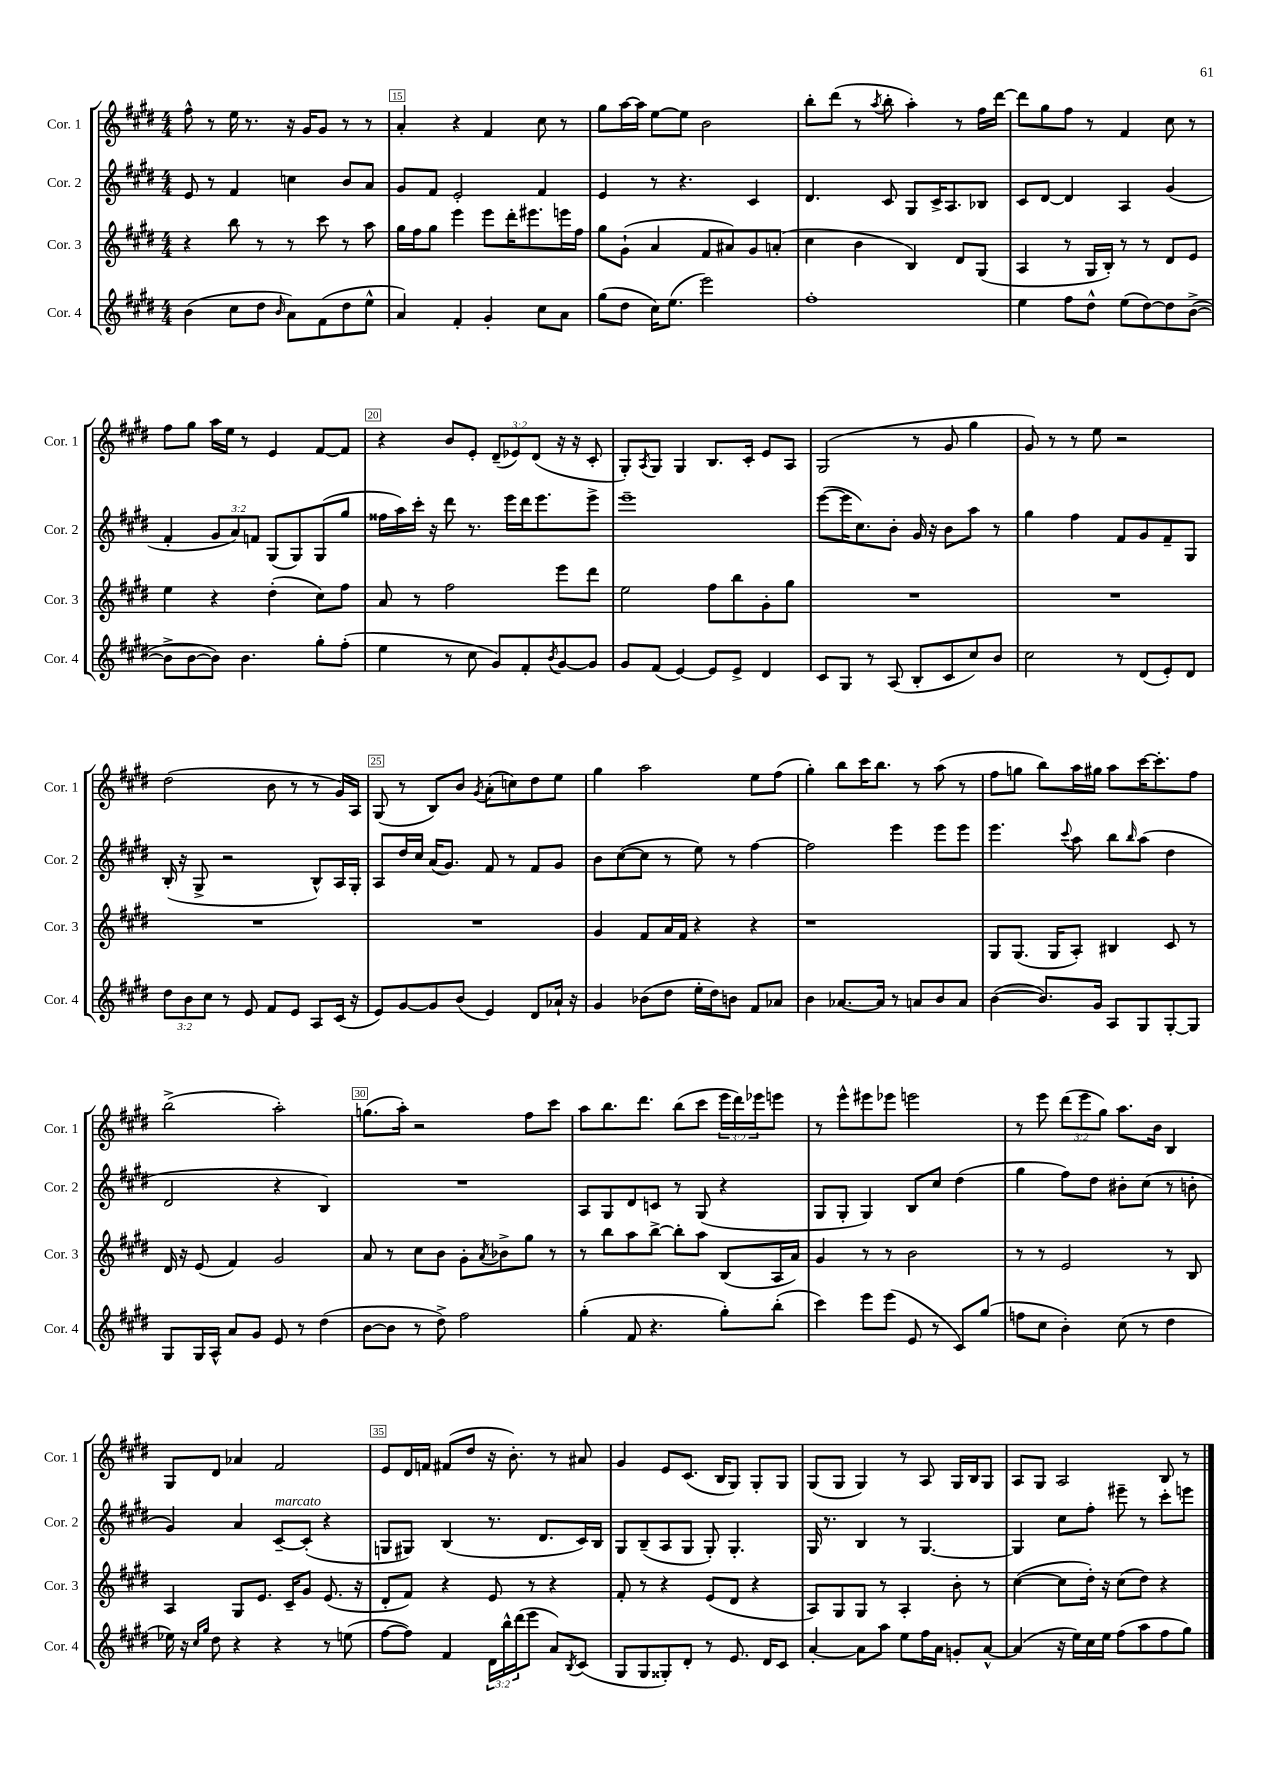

**kern	**kern	**kern	**kern
*staff4	*staff3	*staff2	*staff1
*clefG2	*clefG2	*clefG2	*clefG2
*k[f#c#g#d#]	*k[f#c#g#d#]	*k[f#c#g#d#]	*k[f#c#g#d#]
*M4/4	*M4/4	*M4/4	*M4/4
(4b\	4r	8e/	8ff#^^\
.	.	8r	8r
8cc#\L	8bb\	4f#/	16ee\
.	.	.	8.r
8dd#\J	8r	.	.
16qqb/	.	.	.
8a\L)	8r	4cc\	16r
.	.	.	16g#/LK
(8f#\	8ccc#\	.	8g#/J
8dd#\	8r	8b/L	8r
8ee^^\J	8aa\	8a/J	8r
=	=	=	=
4a/)	16gg#\LL	8g#/L	4a'/
.	16ff#\J	.	.
.	8gg#\J	8f#/J	.
4f#'/	4eee\	2e'/	4r
4g#'/	8eee\L	.	4f#/
.	16ddd#'\K	.	.
.	8.eee#\	.	.
8cc#\L	.	4f#/	8cc#\
8a\J	16eee\L	.	8r
.	16ff#\JJ	.	.
=	=	=	=
(8gg#\L	8gg#\L	4e/	8gg#\L
8dd#\J	(8g#`\J	.	[16aa\L
.	.	.	16aa\]JJ
16cc#\LK)	4a/	8r	[8ee\L
(8.ee\J	.	.	.
.	.	4.r	8ee\]J
2eee\)	8f#/L	.	2b\
.	8a#/)	.	.
.	8g#/	4c#/	.
.	(8a'/J	.	.
=	=	=	=
1ff#'	4cc#\	4.d#/	8bb'\L
.	.	.	(8ddd#\J
.	4b\	.	8r
.	.	.	8qaa/
.	.	8c#/	8bb'\
.	4B/)	8G#/L	4aa'\)
.	.	16c#^/K	.
.	.	8.A/	.
.	8d#/L	.	8r
.	(8G#/J	8B-/J	16ff#\LL
.	.	.	[16ddd#\JJ
=	=	=	=
4ee\	4A/	8c#/L	8ddd#\]L
.	.	[8d#/J	8gg#\
8ff#\L	8r	4d#/]	8ff#\J
8dd#^^\J	16G#/LL	.	8r
.	16B'/JJ)	.	.
(8ee\L	8r	4A/	4f#/
[8dd#\)	8r	.	.
8dd#\]	8d#/L	(4g#/	8cc#\
([8b^\J	8e/J	.	8r
=	=	=	=
8b^\]L	4ee\	4f#'/	8ff#\L
[8b\	.	.	8gg#\J
8b\]J)	4r	12g#/L	16aa\LL
.	.	.	16ee\JJ
.	.	12a/)	.
4.b\	.	.	8r
.	.	12f/J	.
.	(4dd#'\	(8G#/L	4e/
.	.	8G#/)	.
8gg#'\L	8cc#\L)	(8G#/	[8f#/L
(8ff#'\J	8ff#\J	8gg#/J	8f#/]J
=	=	=	=
4ee\	8a/	16ff##\LL	4r
.	.	16aa\)	.
.	8r	16ccc#'\JJ	.
.	.	16r	.
8r	2ff#\	8ddd#\	8b/L
8cc#\	.	8.r	8e'/J
8g#/L)	.	.	(12d#~/L
.	.	16eee\LL	.
.	.	.	12e-/)
8f#'/	.	16ddd#\J	.
.	.	.	(12d#/J
.	.	8.eee\	.
8qb/	.	.	.
[8g#/	8eee\L	.	16r
.	.	.	16r
8g#/]J	8ddd#\J	8eee^\J	8c#'/
=	=	=	=
8g#/L	2ee\	1eee~	8G#'/L)
.	.	.	8qA/
(8f#/J	.	.	8G#/J
[4e/)	.	.	4G#/
8e/]L	8ff#\L	.	8.B/L
8e^/J	8bb\	.	.
.	.	.	16c#'/Jk
4d#/	8g#'\	.	8e/L
.	8gg#\J	.	8A/J
=	=	=	=
8c#/L	1r	([8eee\L	(2G#/
8G#/J	.	16eee\]K	.
.	.	8.cc#\)	.
8r	.	.	.
(8A/	.	8b'\J	.
8B'/L	.	16g#/	8r
.	.	16r	.
8c#/	.	8b\L	8g#/
8cc#/)	.	8aa\J	4gg#\
8b/J	.	8r	.
=	=	=	=
2cc#\	1r	4gg#\	8g#/)
.	.	.	8r
.	.	4ff#\	8r
.	.	.	8ee\
8r	.	8f#/L	2r
(8d#/L	.	8g#/	.
8e'/)	.	8f#~/	.
8d#/J	.	8G#/J	.
=	=	=	=
12dd#\L	1r	(16B'/	(2dd#\
.	.	16r	.
12b\	.	.	.
.	.	8G#^/	.
12cc#\J	.	.	.
8r	.	2r	.
8e/	.	.	.
8f#/L	.	.	8b\
8e/J	.	.	8r
8A/L	.	8B^^/L)	8r
(16c#/Jk	.	16A/L	16g#/LL)
16r	.	16G#'/JJ	16A/JJ
=	=	=	=
8e/L)	1r	8A/L	(8G#/
[8g#/	.	16dd#/L	8r
.	.	16cc#/JJ	.
8g#/]	.	(16a/LK	8B/L)
.	.	8.g#/J)	.
(8b/J	.	.	8b/J
.	.	.	8qg#/
4e/)	.	8f#/	(8a'\L
.	.	8r	8cc\)
8d#/L	.	8f#/L	8dd#\
16a-`/Jk	.	8g#/J	8ee\J
16r	.	.	.
=	=	=	=
4g#/	4g#/	8b\L	4gg#\
.	.	([8cc#\	.
(8b-\L	8f#/L	8cc#\]J	2aa\
8dd#\J	16a/L	8r	.
.	16f#/JJ	.	.
16ee'\LL	4r	8ee\)	.
16dd#\J)	.	.	.
8b\J	.	8r	.
8f#/L	4r	[4ff#\	8ee\L
8a-/J	.	.	(8ff#\J
=	=	=	=
4b\	1r	2ff#\]	4gg#'\)
[8.a-/L	.	.	8bb\L
.	.	.	16ccc#\K
16a-/]Jk	.	.	8.bb\J
8r	.	4eee\	.
8a/L	.	.	8r
8b/	.	8eee\L	(8aa\
8a/J	.	8eee\J	8r
=	=	=	=
([4b\	8G#/L	4.eee\	8ff#\L
.	(8.G#/J	.	8gg\J
8.b/]L)	.	.	8bb\L)
.	16G#/LK	.	.
.	.	8qqccc#/	.
.	8A'/J)	8aa\	16aa\L
16g#/Jk	.	.	16gg#\JJ
8A/L	4B#/	8bb\L	8aa\L
.	.	16qqbb/	.
8G#/	.	(8aa\J	[16ccc#\K
.	.	.	8.ccc#'\]
[8G#'/	8c#/	4dd#\	.
8G#/]J	8r	.	8ff#\J
=	=	=	=
8G#/L	16d#/	2d#/	(2bb^\
.	16r	.	.
16G#/L	(8e/	.	.
16A^^/JJ	.	.	.
8a/L	4f#/)	.	.
8g#/J	.	.	.
8e/	2g#/	4r	2aa'\)
8r	.	.	.
(4dd#\	.	4B/)	.
=	=	=	=
[8b\L	8a/	1r	(8.gg\L
8b\]J	8r	.	.
.	.	.	16aa'\Jk)
8r	8cc#\L	.	2r
8dd#^\)	8b\J	.	.
2ff#\	8g#'\L	.	.
.	8qa/	.	.
.	8b-^\	.	.
.	8gg#\J	.	8ff#\L
.	8r	.	8ccc#\J
=	=	=	=
(4gg#'\	8r	8A/L	8aa\L
.	8bb\L	8G#/	8.bb\
8f#/	8aa\	8d#/	.
.	.	.	8.ddd#\J
4.r	[8bb^\J	8c/J	.
.	8bb'\]L	8r	(8bb\L
.	8aa\J	(8G#/	8ccc#\J
8gg#'\L)	(8B/L	4r	24eee\LL
.	.	.	24ddd#\)
.	.	.	24eee-\J
(8bb'\J	16A/L	.	8eee\J
.	16a/JJ)	.	.
=	=	=	=
4ccc#\)	4g#/	8G#/L	8r
.	.	8G#'/J	8eee^^\L
8eee\L	8r	4G#/)	8eee#\
(8eee\J	8r	.	8eee-\J
8e/	2b\	8B/L	2eee\
8r	.	8cc#/J	.
8c#/L)	.	(4dd#\	.
(8gg#/J	.	.	.
=	=	=	=
8ff\L	8r	4gg#\	8r
8cc#\J	8r	.	8eee\
4b'\)	2e/	8ff#\L)	(12ddd#\L
.	.	.	12eee\
.	.	8dd#\J	.
.	.	.	12gg#\J)
(8cc#\	.	8b#'\L	8.aa\L
8r	.	(8cc#\J	.
.	.	.	16b\Jk
4dd#\	8r	8r	4B/
.	8B/	8b'\	.
=	=	=	=
16ee-\)	4A/	4g#/)	8G#/L
16r	.	.	.
16qqcc#/LL	.	.	.
16qqgg#/JJ	.	.	.
8dd#\	.	.	8d#/J
4r	8G#/L	4a/	4a-/
.	8.e/J	.	.
4r	.	[8c#~/L	2f#/
.	16c#~/LK	.	.
.	8g#/J	(8c#'/]J	.
8r	(8.e/	4r	.
(8ee\	.	.	.
.	16r	.	.
=	=	=	=
[8ff#\L	8d#'/L	8G/L	8e/L
8ff#\]J)	8f#/J)	8G#/J)	16d#/L
.	.	.	16f/JJ
4f#/	4r	(4B/	(8f#/L
.	.	.	8dd#/J
24d#\LL	8e/	8.r	16r
24bb^^\	.	.	.
.	.	.	8.b'\)
(24ddd#\J	.	.	.
8eee\J	8r	.	.
.	.	8.d#/L	.
8a/L)	4r	.	8r
8qB/	.	.	.
(8c#/J	.	16c#/L)	8a#/
.	.	16B/JJ	.
=	=	=	=
8G#/L	8f#'/	8G#/L	4g#/
8G#/	8r	(8B~/	.
8G##'/)	4r	8A/	8e/L
8d#'/J	.	8G#/J	(8.c#/J
8r	(8e/L	8G#'/)	.
.	.	.	16B/LK
8.e/	8d#/J	4.G#'/	8G#/J)
.	4r	.	8G#'/L
16d#/LK	.	.	.
8c#/J	.	.	8G#/J
=	=	=	=
[4a'/	8A/L)	16G#/	(8G#/L
.	.	8.r	.
.	8G#/	.	8G#/J
8a\]L	8G#/J	4B/	4G#/)
8aa\J	8r	.	.
8ee\L	4A'/	8r	8r
16ff#\L	.	[4.G#/	8A/
16a\JJ	.	.	.
8g'/L	8b'\	.	16G#/LL
.	.	.	16B/J
[8a^^/J	8r	.	8G#/J
=	=	=	=
(4a/]	([4cc#\	4G#/]	8A/L
.	.	.	8G#/J
16r	8cc#\]L	8cc#\L	2A/
16ee\LL)	.	.	.
16cc#\	16dd#'\Jk)	8ff#'\J	.
16ee\JJ	16r	.	.
(8ff#\L	(8cc#\L	8eee#~\	.
8aa\	8dd#\J)	8r	.
8ff#\	4r	8ccc#'\L	8B/
8gg#\J)	.	8eee\J	8r
==	==	==	==
*-	*-	*-	*-
